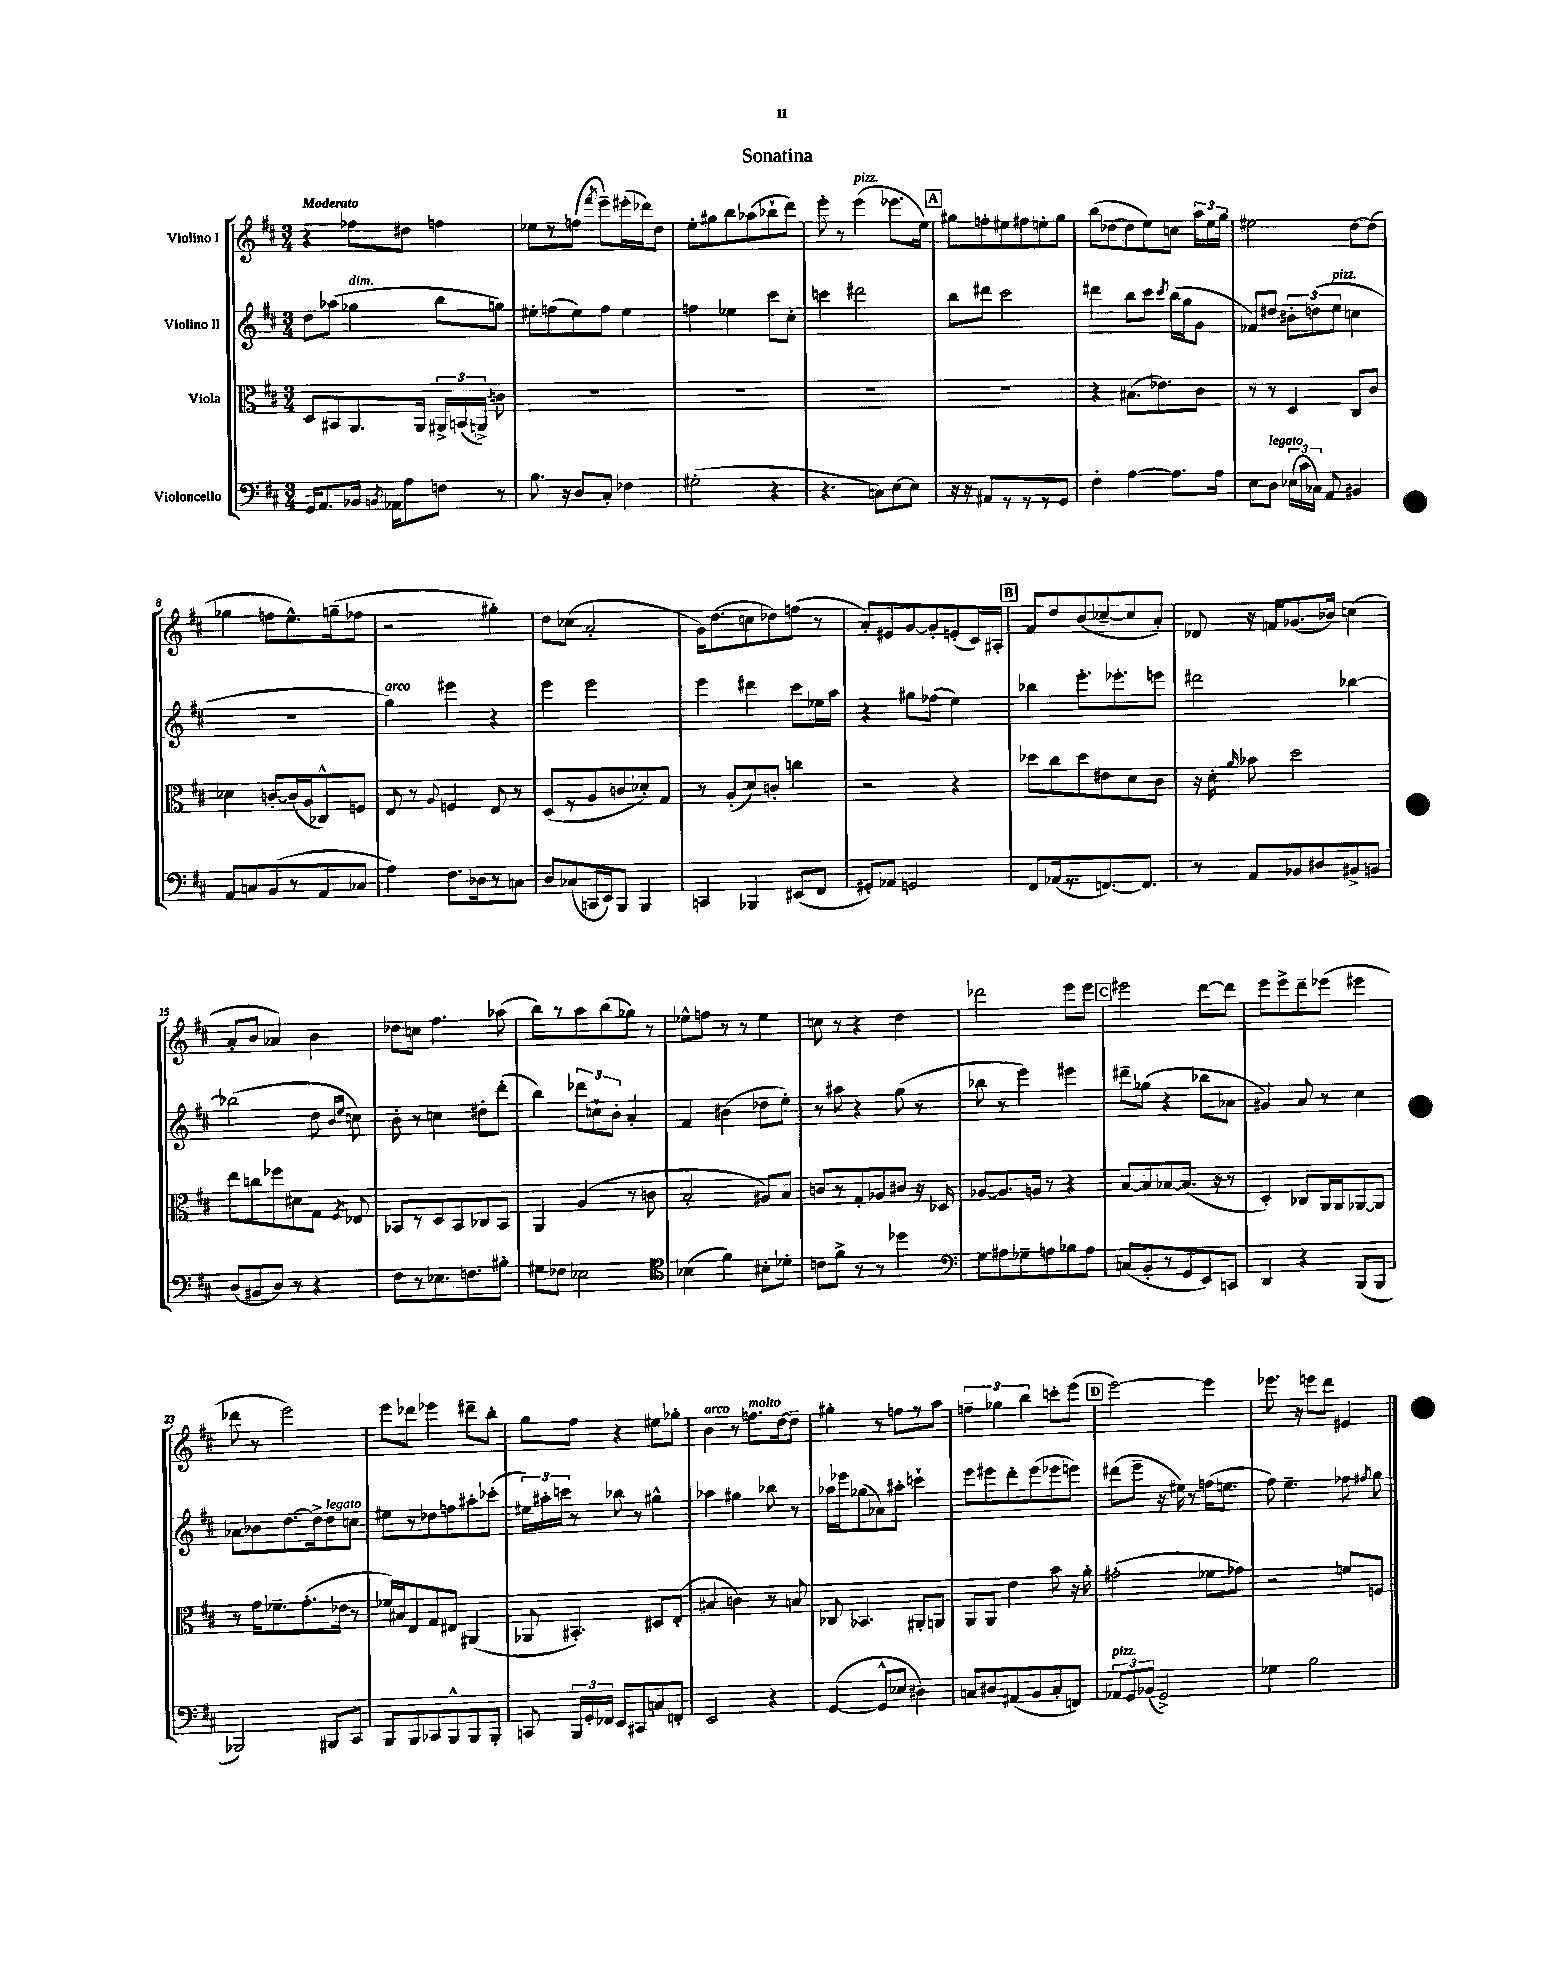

**kern	**kern	**kern	**kern
*part4	*part3	*part2	*part1
*staff4	*staff3	*staff2	*staff1
*I"Violoncello	*I"Viola	*I"Violino II	*I"Violino I
*clefF4	*clefC3	*clefG2	*clefG2
*k[f#c#]	*k[f#c#]	*k[f#c#]	*k[f#c#]
*M3/4	*M3/4	*M3/4	*M3/4
=1	=1	=1	=1
!	!	!	!LO:TX:a:B:t=Moderato
16GG/KL	8D/L	8dd\L	4r
8.AA/	.	.	.
.	8BB#X/	(8aa-X\J	.
!	!	!LO:TX:a:i:t=dim.	!
16BB-X/Jk	8.AA/	4gg-X\	8ff-X\L
8qBBn/	.	.	.
16AA-X\KL	.	.	.
8A\	.	.	8dd#X\J
.	16AA/Jk	.	.
8Fn\J	24AA#X^/LL	8bb\L	4ffn\
.	(24BBn/	.	.
.	24AAn^/JJ)	.	.
8r	8cn\	8ggn\J)	.
=2	=2	=2	=2
8.B\	2.r	8ee#X'\L	8ee-X\L
.	.	(8ffn\	8r
16r	.	.	.
8D/L	.	8ee#\)	(8ffn\J
.	.	.	8qfff#/
8C#'/J	.	8ff\J	8eee~\L)
4F-X\	.	4ee#\	(16eee#X'\L
.	.	.	16ddd-X\J)
.	.	.	8dd\J
=3	=3	=3	=3
(2G#X'\	2.r	4ffn\	8ee'\L
.	.	.	8gg#X\
.	.	4ee-X\	8bb\
.	.	.	(8aa-X\
4r	.	8ccc#\L	8bb-X`\
.	.	8cc#'\J	8ddd\J)
=4	=4	=4	=4
4.r	2.r	4cccn\	8eee'\
.	.	.	8r
!	!	!	!LO:TX:a:i:t=pizz.
.	.	2ddd#X\	(4eee\
8Cn\L)	.	.	.
[8E\	.	.	8.eee-X\L
8E\J]	.	.	.
.	.	.	16ee\Jk)
!!LO:REH:place=s1:t=A
=5	=5	=5	=5
16r	2.r	8bb\L	8gg#X\L
16r	.	.	.
8AA#X/L	.	8ddd#X\J	8ffn'\
8r	.	2ccc#\	8ee#X\
8r	.	.	8ff#X\
8r	.	.	8een'\
8GG/J	.	.	8gg#\J
=6	=6	=6	=6
4F#'\	4r	4ddd#X\	(8bb\L
.	.	.	[8dd-X\
[4A\	(8.B#X\L	8bb\L	8dd-\]
.	.	8ccc#\J	8ee\)
.	8.e-X\)	.	.
.	.	8qccc#/	.
8.A\L]	.	(16bb\LL	8ccn\J
.	.	16gg\J	.
.	8c#\J	8g\J	24aa\LL
.	.	.	24ee\
16A\Jk	.	.	.
.	.	.	24gg\JJ
=7	=7	=7	=7
8E\L	8r	8f-X/L)	2ee#X\
!LO:TX:a:i:t=legato	!	!	!
8D\J	8r	8dd#X/J	.
(24E-X\LL	4D/	12b#X'\L	.
24c#\	.	.	.
24C-X\JJ)	.	(12ddn\	.
8AA/	.	.	.
!	!	!LO:TX:a:i:t=pizz.	!
.	.	12ee\J	.
4BB#X/	8C#/L	4ccn\	[8dd\L
.	8c#/J	.	(8dd\J]
!!LO:LB:g=z
=8	=8	=8	=8
8AA/L	4d-X\	2.r	4gg-X\
8Cn/	.	.	.
(8BB/	[8cn'/L	.	8ffn\L
8r	(16c/L]	.	8.ee^^\)
.	16A/J	.	.
8AA/	8C-X^^/)	.	.
.	.	.	(16ggn~\k
8C-X/J	8Fn/J	.	8ff-X\J
=9	=9	=9	=9
!	!	!LO:TX:a:i:t=arco	!
4A\)	8E/	4gg\)	2r
.	8r	.	.
.	8qqA/	.	.
8.F#\L	4Fn/	4eee#X\	.
16D-X\k	.	.	.
8r	8E/	4r	4gg#X'\)
8Cn\J	8r	.	.
=10	=10	=10	=10
8D/L	(8D/L	4eee\	8dd\L
(8C-X/	8r	.	(8cc-X\J
16CCn/L	8A/	2eee\	2a'/
16EE/J)	.	.	.
8BBB/J	8cn/	.	.
4BBB/	8d-X'/)	.	.
.	8G/J	.	.
=11	=11	=11	=11
4CCn/	8r	4eee\	16g\KL)
.	.	.	(8.dd\
.	(8A'/L	.	.
4BBB-X/	8d/)	4ddd#X\	8ccn\
.	8cn'/J	.	8dd-X\)
(8EE#X/L	4ccn\	8ccc#\L	(8ffn\J
8FF#/J	.	16ee-X\L	8r
.	.	16aa\JJ	.
=12	=12	=12	=12
8GG#X'/L)	2r	4r	8a'/L)
8AA-X/J	.	.	8e#X/
2GGn/	.	8gg#X\L	[8g/
.	.	(8ff-X\J	8g'/]
.	4r	4ee\)	(8en'/
.	.	.	16c#/L)
.	.	.	16A#X'/JJ
!!LO:REH:place=s1:t=B
=13	=13	=13	=13
8FF#/L	8dd-X\L	4bb-X\	8f#/L
(16AA-X/k	8cc#\	.	8dd/
8.r	.	.	.
.	8dd-\	8.eee'\L	(8b/
[8.FFn/)	8e#X\	.	[8cc-X~/
.	.	8.eee-X'\	.
.	8d\	.	8cc-/]
8.FF/J]	.	.	.
.	8c#\J	8eeen\J	8a'/J)
=14	=14	=14	=14
8r	16r	2ddd#X\	8d-X/
.	16d'\	.	.
.	16qqa/	.	.
8AA/L	8b-X\	.	16r
.	.	.	16fn/KL
8BB-X/	2dd\	.	(8.g-X/
8D#X/	.	.	.
.	.	.	16b-X/Jk)
8BB#X^/	.	[4bb-X\	(4ccn\
8BBn/J	.	.	.
!!LO:LB:g=z
=15	=15	=15	=15
(8D/L	8ee\L	(2bb-X\]	8a'/L
8BB#X/	8ccn\	.	8b/J
8D/J)	8ff-X\	.	4a-X/)
8r	8d#X\	.	.
4r	8G\J	8dd\	4b\
.	.	16qqb/LL	.
.	8qF#/	16qqee/JJ	.
.	8E-X/	8ccn\)	.
=16	=16	=16	=16
8F#\L	8BB-X/L	8b'\	8dd-X\L
8r	8r	8r	8ccn\J
8.E-X\	8D/	4ccn\	4.ff#\
.	8BB-/	.	.
8.Fn\	.	.	.
.	8C-X/	8dd#X'\L	.
8B#X'\J	8BB-/J	(8ddd'\J	(8aa-X\
=17	=17	=17	=17
8G#X\L	4AA/	4bb\)	8bb\L)
8F-X\J	.	.	8r
2E-X\	(4A/	12ddd-X\L	8aa\
.	.	12ccn`\	.
.	.	.	(8bb\
.	.	12b'\J	.
.	8r	4a'/	8gg-X\J)
.	8cn\	.	8r
=18	=18	=18	=18
*clefC4	*	*	*
(4B-X\	2B'/	4f#/	8ee-X^^\L
.	.	.	8ffn\J
4f#\)	.	(4b#X\	8r
.	.	.	8r
8B#X'\L	8A#X/L)	8dd-X\L	4ee-\
8d-X'\J	8B/J	8ee'\J)	.
=19	=19	=19	=19
8cn\L	8cn/L	8r	8ccn\
8f#^\J	8r	8aa#X\	8r
8r	8G'/	4r	4r
8r	8A-X/	.	.
4dd-X\	8c#X/J	(8gg\	4dd\
.	16r	8r	.
.	16D-X/	.	.
=20	=20	=20	=20
*clefF4	*	*	*
8G\L	[8A-X/L	8bb-X\	2ddd-X\
8A#X\	8.A-/]	8r	.
8G-X~\	.	4eee\)	.
.	16An/Jk	.	.
8An\	8r	.	.
8B-X\	4r	4eee#X\	8eee\L
8A\J	.	.	8eee\J
!!LO:REH:place=s1:t=C
=21	=21	=21	=21
(8Cn/L	[8B/L	8ddd#X~\L	2eee#X\
8BB'/	8B/]	(8gg-X\J	.
8r	[8B-X/	4r	.
8GG/	(8.B-/J]	.	.
8EE/)	.	8bb-X\L	[8ddd\L
.	16r	.	.
8CCn/J	8r	8a-X\J	8ddd\J]
=22	=22	=22	=22
4DD/	4D'/)	4g#X/)	8eee\L
.	.	.	8eee^\
4r	8C-X/L	8a/	8ddd~\
.	16AA/L	8r	(8eee-X\J
.	16AA/J	.	.
(8BBB/L	[8AA-X/	4cc#\	4eee#X\
8BBB/J	8AA-/J]	.	.
!!LO:LB:g=z
=23	=23	=23	=23
2BBB-X/)	8r	8a-X\L	8ddd-X\
.	16g\KL	8b-X\	8r
.	8.f-X~\	.	.
.	.	[8.dd\	2eee\)
.	(8.g'\	.	.
.	.	16dd^\k]	.
!	!	!LO:TX:a:i:t=legato	!
8BBB#X/L	.	8dd\	.
.	16e-X\Jk	.	.
8CC#/J	8r	8ccn\J	.
=24	=24	=24	=24
8BBB/L	16f-X/LL)	8ee#X\L	8eee\L
.	16B#X/J	.	.
8BBB/	8E/	8r	8ddd-X\J
8CC-X/	8G/	8dd-X\	4eee-X\
8BBB^^/	8E#X/J	8ffn\	.
8BBB/	(4AA#X/	8aa#X'\	8ddd#X~\L
8BBB'/J	.	(8ccc-X'\J	8bb'\J
=25	=25	=25	=25
8CCn/	8AA-X/	24ee#X\LL)	8gg\L
.	.	24aa#X'\	.
.	.	24cccn\JJ	.
24BBB/LL	4.BB#X'/)	8r	8ff#\J
24GG'/	.	.	.
24FF-X/JJ	.	.	.
8EE/L	.	8bb-X\	4r
8CC#X/	.	8r	.
8Cn/	8D#X/L	4gg#X^^\	8ee#X\L
8FFn'/J	(8E'/J	.	8gg-X'\J
=26	=26	=26	=26
!	!	!	!LO:TX:a:i:t=arco
2EE/	4B#X/	4aa-X\	4b\
.	4cn\)	4gg#X\	8r
!	!	!	!LO:TX:a:i:t=molto
.	.	.	8.ffn\L
4r	8r	8bb-X\	.
.	.	.	[16dd\k
.	8Bn/	8r	8dd~\J]
=27	=27	=27	=27
([4GG/	8C-X/	16aa-X\LL	4gg#X'\
.	.	16eee-X\J	.
.	4.BB-X/	(8gg-X\	.
8GG^^/L]	.	8a-X\)	8r
8E-X/J	.	8aa#X'\J	8ffn\L
4D#X\)	8AA#X'/L	4cccn`\	8r
.	8AAn/J	.	8aa\J
=28	=28	=28	=28
8Cn/L	8AA/L	8eee\L	6ffn~\
8D#X/	8AA/J	8eee#X\	.
.	.	.	6gg-X\
(8AA#X/	4e\	8ddd'\	.
.	.	.	6bb\
8BB/	.	(8eee#\	.
8C'/	8b\	8eee-X\	8cccn'\L
8FFn/J)	16r	8eeen\J)	(8eee\J
.	16a'\	.	.
!!LO:REH:place=s1:t=D
=29	=29	=29	=29
!LO:TX:a:i:t=pizz.	!	!	!
12AA-X/L	(2g#X'\	(8ddd#X\L	[2eee\)
12GG/	.	.	.
.	.	8eee~\J	.
(12BB-X/J	.	.	.
2GG^/)	.	16r	.
.	.	16ee#X\)	.
.	.	8r	.
.	8f-X\L	(16ffn\KL	4eee\]
.	.	8.een\J	.
.	8g-X\J)	.	.
=30	=30	=30	=30
4G-X\	2r	8ff#\)	8.eee-X\
.	.	4.ee~\	.
.	.	.	16r
2B\	.	.	8eeen\L
.	.	.	8ddd\J
.	8fn/L	8ff-X\	4e#X/
.	.	8qff#X/	.
.	8Fn/J	8gg\	.
==	==	==	==
*-	*-	*-	*-
